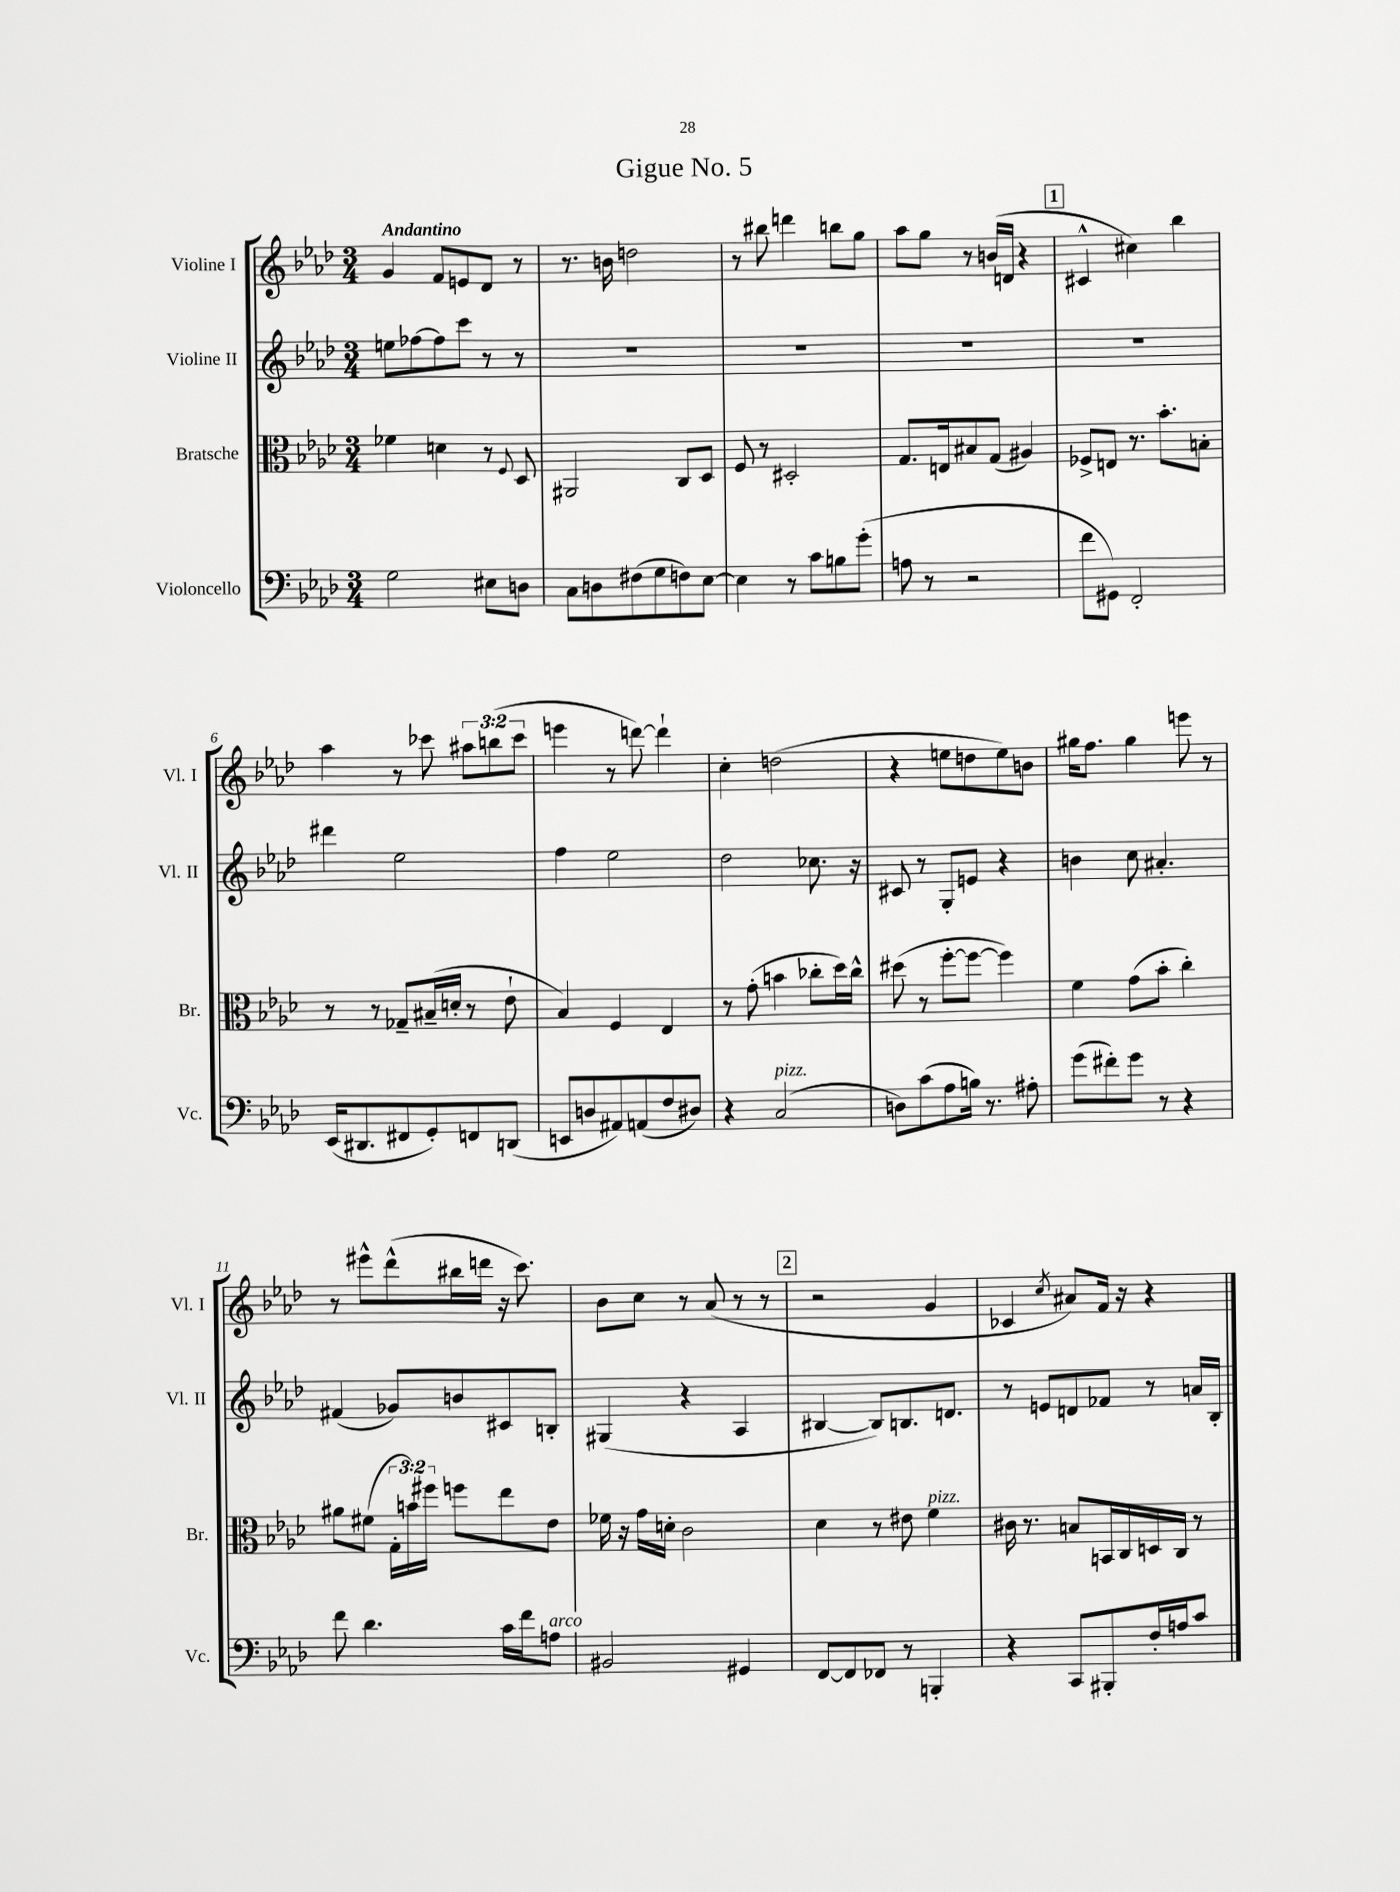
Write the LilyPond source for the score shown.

\header { title = "Gigue No. 5" }
<<
\new StaffGroup <<
\new Staff = "s0" \with { instrumentName = "Violine I" shortInstrumentName = "Vl. I" } {
    \clef treble \key aes \major \numericTimeSignature \time 3/4 \override Staff.TupletNumber.text = #tuplet-number::calc-fraction-text \tempo "Andantino"
    \autoBeamOff g'4 f'8[ e'8 des'8] r8 |
    r8. b'16 d''2 |
    r8 bis''8 d'''4 b''8[ g''8] |
    aes''8[ g''8] r8 b'16[( d'16] r4 |
    \mark \markup { \box "1" } cis'4-^ cis''4) bes''4 |
    aes''4 r8 ces'''8 \tuplet 3/2 { ais''8[ b''8( ces'''8] } |
    e'''4 r8 d'''8~) d'''4-! |
    c''4-. d''2( |
    r4 e''8[ d''8 e''8) b'8] |
    gis''16[ f''8.] gis''4 e'''8 r8 |
    r8 eis'''8[-^ des'''8-^( bis''16 d'''16] r16 c'''8.) |
    bes'8[ c''8] r8 aes'8( r8 r8 |
    \mark \markup { \box "2" } r2 g'4 |
    ces'4 \acciaccatura { c''8 } ais'8[) f'16] r16 r4 \bar "|." |
}
\new Staff = "s1" \with { instrumentName = "Violine II" shortInstrumentName = "Vl. II" } {
    \clef treble \key aes \major \numericTimeSignature \time 3/4
    \autoBeamOff e''8[ fes''8~ fes''8 c'''8] r8 r8 |
    R2. |
    R2. |
    R2. |
    \mark \markup { \box "1" } R2. |
    dis'''4 ees''2 |
    f''4 ees''2 |
    des''2 ces''8. r16 |
    cis'8 r8 g8[-. e'8] r4 |
    b'4 c''8 ais'4.-. |
    fis'4( ges'8[) b'8 cis'8 b8]-. |
    gis4( r4 aes4 |
    \mark \markup { \box "2" } bis4~ bis8[) b8. d'8.] |
    r8 e'8[ d'8 fes'8] r8 a'16[ bes16]-. \bar "|." |
}
\new Staff = "s2" \with { instrumentName = "Bratsche" shortInstrumentName = "Br." } {
    \clef alto \key aes \major \numericTimeSignature \time 3/4 \override Staff.TupletNumber.text = #tuplet-number::calc-fraction-text
    \autoBeamOff fes'4 d'4 r8 \appoggiatura { f8 } des8 |
    ais,2 c8[ des8] |
    f8 r8 dis2-. |
    g8.[ e16 bis8 g8]( ais4) |
    \mark \markup { \box "1" } fes8[-> e8] r8. bes'8.[-. b8]-. |
    r8 r8 ges8[-- bis16--( d'16]-. r8 ees'8-! |
    bes4) f4 ees4 |
    r8 g'8-.( b'4 ces''8[-. des''16) ces''16]-^ |
    dis''8( r8 f''8[~-. f''8]~ f''4) |
    f'4 g'8[( bes'8]-. c''4-.) |
    ais'8[ fis'8]( \tuplet 3/2 { g16[-. b'16) fis''16] } f''8[ ees''8 ees'8] |
    fes'16 r16 g'16[ d'16]-. c'2 |
    \mark \markup { \box "2" } des'4 r8 eis'8 f'4^\markup { \italic "pizz." } |
    cis'16 r8. b8[ b,16 c16 d16 c16] r8 \bar "|." |
}
\new Staff = "s3" \with { instrumentName = "Violoncello" shortInstrumentName = "Vc." } {
    \clef bass \key aes \major \numericTimeSignature \time 3/4
    \autoBeamOff g2 eis8[ d8] |
    c8[ d8 fis8( g8 f8) ees8]~ |
    ees4 r8 c'8[ b8 g'8]-.( |
    a8 r8 r2 |
    \mark \markup { \box "1" } f'8[ gis,8]) f,2-. |
    ees,16[( dis,8. fis,8 g,8-.) f,8 d,8]( |
    e,8[ d8 ais,8) a,8( f8 dis8]) |
    r4 c2^\markup { \italic "pizz." }( |
    d8[) c'8( aes8 b16]) r8. ais8-. |
    g'8[( fis'8-.) g'8] r8 r4 |
    f'8 des'4. c'16[ f'16 a8]^\markup { \italic "arco" } |
    bis,2 gis,4 |
    \mark \markup { \box "2" } f,8[~ f,8 fes,8] r8 b,,4-. |
    r4 c,8[ bis,,8-. f16-. a16 c'8] \bar "|." |
}
>>
>>
